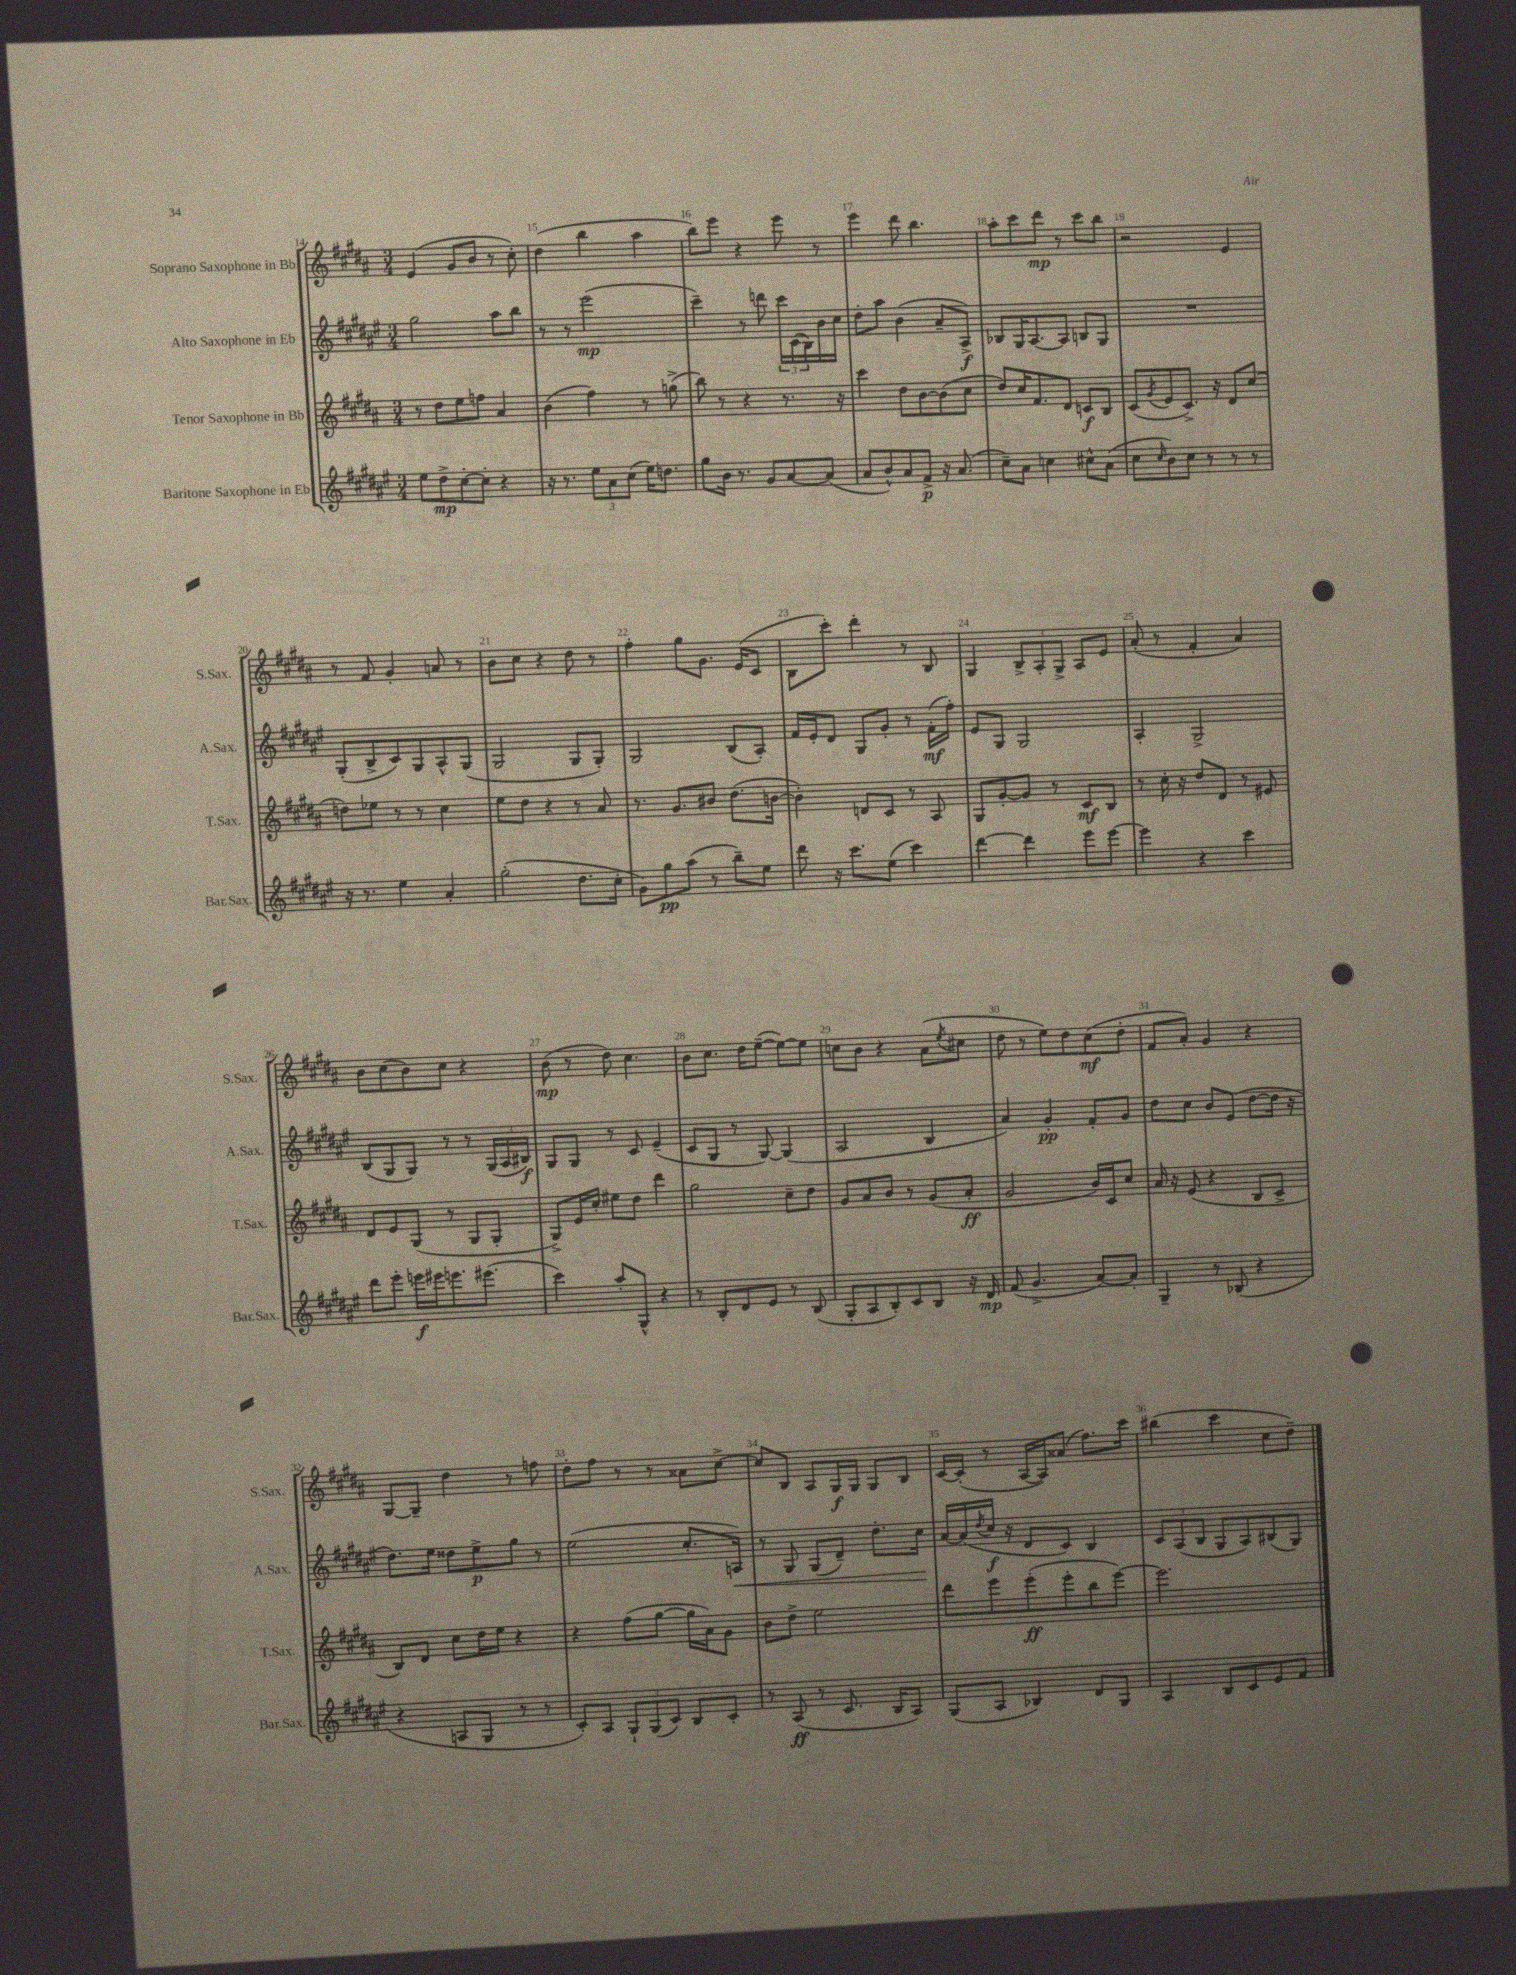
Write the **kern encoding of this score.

**kern	**kern	**kern	**kern
*staff4	*staff3	*staff2	*staff1
*clefG2	*clefG2	*clefG2	*clefG2
*k[f#c#g#d#a#e#]	*k[f#c#g#d#a#]	*k[f#c#g#d#a#e#]	*k[f#c#g#d#a#]
*M3/4	*M3/4	*M3/4	*M3/4
8ee#	8r	2gg#	(4e
8dd#^	8dd#	.	.
[8cc#'	8ee	.	8g#
8cc#']	8ff	.	8b
4r	4a#	8aa#	8r
.	.	8bb	8cc#')
=	=	=	=
16r	(4b	8r	(4dd#
8.r	.	.	.
.	.	8r	.
12ee#	4ff#)	(2eee#	4bb
12a#	.	.	.
(12cc#	.	.	.
16ee#)	8r	.	4aa#
8.dd	.	.	.
.	(8gg^	.	.
=	=	=	=
8gg#	8bb)	4ccc#~)	8bb)
16b	8r	.	8eee
8.r	.	.	.
.	4r	8r	4r
8g#	.	8ddd	.
[8a#	8.r	24ccc#	8eee
.	.	(24c#	.
.	.	24B)	.
(8a#]	.	16b	8r
.	16r	16cc#	.
=	=	=	=
8a#	4ccc#	8dd#'	4eee
8b^^)	.	8aa#	.
8a#	8dd#	(4b	8ddd#
8f#^	[8b	.	4.bb
16r	(8b]	8a#~	.
(8.a#	.	.	.
.	8cc#	8A#^)	.
=	=	=	=
8cc#~)	8dd#)	8B-	8aa#'
8a#	16cc#	16G#	8ccc#
.	8.f#	[8.A#	.
4cc	.	.	8ddd#
.	8d#	8A#]	8r
8cc#^^	8c	8B	8ccc#
(8a#	8B	8G#	8bb
=	=	=	=
8cc#	(8c#	2.r	2r
16qqcc#	8qg#	.	.
8b)	8e	.	.
8cc#	8.c#^)	.	.
8r	.	.	.
.	16r	.	.
8r	8d#	.	4e
8r	(8cc#	.	.
=	=	=	=
16r	8dd)	(8G#'	8r
8.r	.	.	.
.	8ee-	8B^	8f#
4ee#	8r	8c#)	4g#'
.	8r	8G#	.
4a#'	4cc#	8A#^^	8a
.	.	(8G#	8r
=	=	=	=
(2gg#'	8ee	2G#	8b
.	8dd#	.	8cc#
.	4r	.	4r
8.dd#	8r	8G#	8dd#
.	8a#	8G#')	8r
16cc#'	.	.	.
=	=	=	=
8g#)	8.r	2G#	4ff#'
8gg#	.	.	.
.	8.g#	.	.
(8aa#	.	.	8gg#
8r	8b#	.	8.g#
8bb~)	(8.dd#	(8B	.
.	.	.	(16e
8ee#	.	8A#')	8c#
.	[16b	.	.
=	=	=	=
8ddd#	4b'])	16f#	8B
.	.	16e#'	.
16r	.	8d#	8ccc#')
8.ccc#	.	.	.
.	8d	8G#	4ddd#'
(8ee#	8c#	8g#'	.
4ccc#)	8r	8r	8r
.	8A#	(16f#'	8B
.	.	16ff#')	.
=	=	=	=
[4ddd#	8G#	8e#	4G#
.	[8g#'	8G#	.
4ddd#]	8g#]	2G#	12B^
.	.	.	12A#'
.	8r	.	.
.	.	.	12G#^
8eee#	8c#	.	8A#
[8eee#	8B	.	8e
=	=	=	=
4eee#]	8r	4A#'	(8a#'
.	16cc#'	.	8r
.	16r	.	.
4r	8dd#	2G#^	4f#'
.	8d#	.	.
4ccc#	8r	.	4a#)
.	8e#	.	.
=	=	=	=
8ddd#	8d#	(8B	8b
8eee#'	8e	8G#	(8cc#
16eee	(8G#	8G#)	8b)
16eee#	.	.	.
8.eee	8r	8r	8cc#
.	8G#	8r	4r
(8.eee#	.	.	.
.	8G#'	(24G#	.
.	.	24A#	.
.	.	24B#)	.
=	=	=	=
4ccc#)	8G#^)	8G#	(8b
.	16e	8G#	8r
.	16cc#'	.	.
8aa#'	8ee#	8r	8dd#)
8G#^^	8dd#	8c#	4.cc#
4r	4ddd#	(4e#~	.
=	=	=	=
8r	2gg#	8c#	8b
8B'	.	8G#	8.cc#
8d#	.	8r	.
.	.	.	16dd#
8e#	.	[8G#)	([8ee~
8r	8cc#~	(4G#]	8ee_)
(8B	8dd#	.	8ee]
=	=	=	=
8G#'	8g#	2A#	8cc
8A#	8a#	.	8b
8B')	8b	.	4r
8c#	8r	.	.
8B	(8g#	4B	(8a#
.	.	.	8qee
16r	8a#'	.	8cc#
16d#	.	.	.
=	=	=	=
(8f#	2g#	4a#)	8dd#
4.g#^	.	.	8r
.	.	4g#'	8ee)
.	.	.	8dd#
[8a#)	16b)	8f#'	(8cc#
.	16c#	.	.
8a#']	8cc#	8g#	8dd#'
=	=	=	=
4G#~	16a#	8dd#	8f#
.	16r	.	.
.	(8e	8cc#	8a#')
8r	4r	8b	4g#
(8B-	.	(8e#	.
4r	8B	[8dd#	4r
.	8c#^	16dd#]	.
.	.	16r	.
=	=	=	=
4r	8B)	8.dd#)	[8G#
.	8d#	.	8G#~]
.	.	16ee#	.
8A	8cc#	8dd##	4dd#
8G#	16dd#	8ee#^	.
.	16ee	.	.
8r	4r	8gg#	8r
8r	.	8r	8ff
=	=	=	=
8c#')	4r	(2ee#	8dd#'
8A#	.	.	8ff#
12G#`	(8ff#	.	8r
(12G#	.	.	.
.	[8gg#	.	8r
12c#)	.	.	.
8B	16gg#]	8.cc#'	8a##
.	16a#)	.	.
8c#'	8g#	.	[8cc#^
.	.	16A)	.
=	=	=	=
8r	8b	8r	8cc#]
(8A#	8dd#^	8G#	8B
8r	2ee	(8G#	8A#
8.c#	.	8d#~)	16G#
.	.	.	16G#
.	.	8.dd#'	8G#
16B	.	.	.
8A#)	.	.	8B
.	.	16cc#	.
=	=	=	=
(8G#	8ddd#	[16a#	[16c#
.	.	(16a#]	(16c#']
.	.	8qdd#	.
8A#	8eee	16cc#	8r
.	.	16r	.
4B-)	(8eee'	8d#	[16A#
.	.	.	16A#])
.	8eee'	8c#)	(8a##
8d#	8bb	4B	8.ff#)
8G#	[8eee)	.	.
.	.	.	16ccc#
=	=	=	=
4A#	2.eee]	12c#	(4bb#
.	.	(12A#	.
.	.	12B	.
8B	.	8G#	4ccc#
8c#	.	8A#)	.
8e#	.	(8B#	8cc#
8f#	.	8G#)	8dd#~)
==	==	==	==
*-	*-	*-	*-
